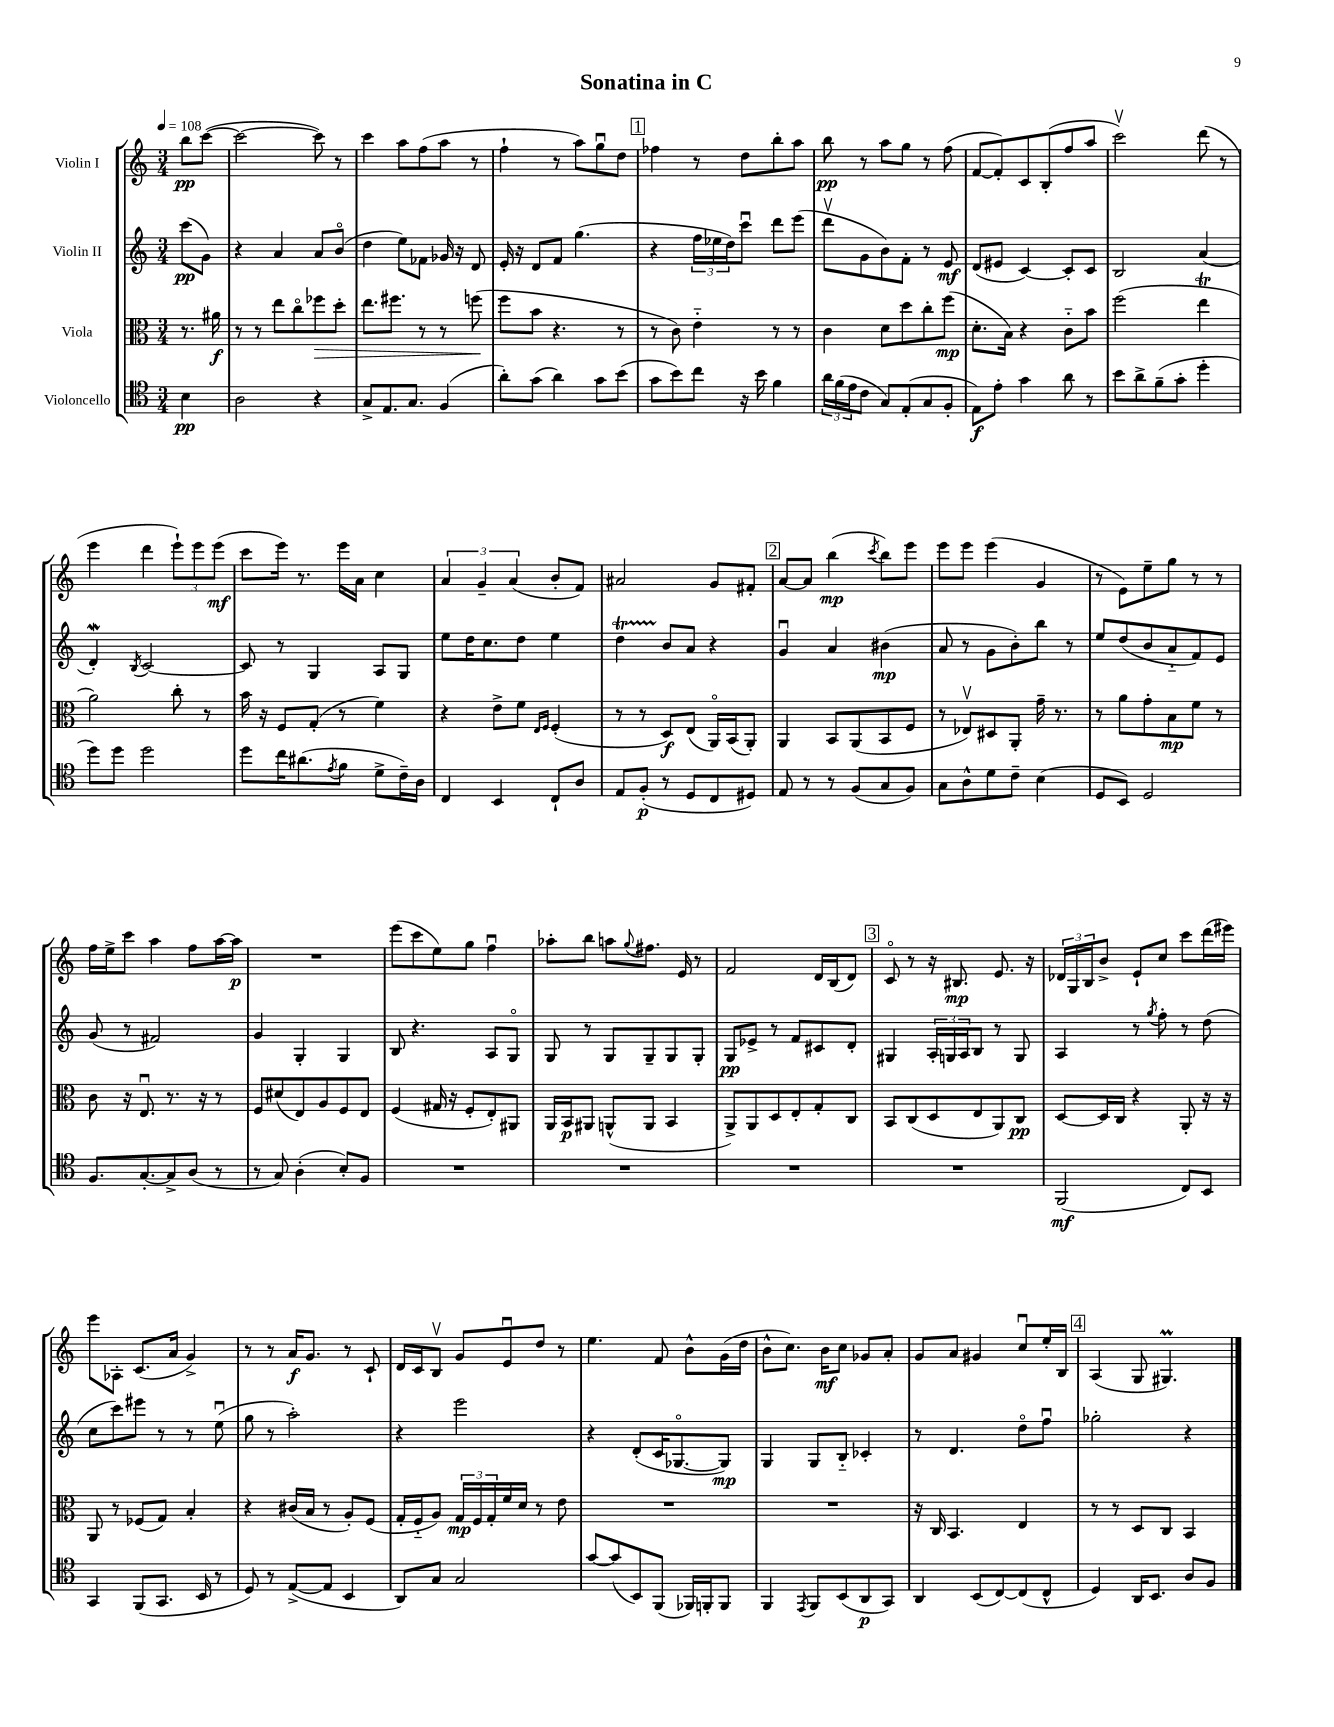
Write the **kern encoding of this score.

**kern	**kern	**kern	**kern
*staff4	*staff3	*staff2	*staff1
*clefC4	*clefC3	*clefG2	*clefG2
*k[]	*k[]	*k[]	*k[]
*M3/4	*M3/4	*M3/4	*M3/4
*MM108	*MM108	*MM108	*MM108
4B	8.r	(8ccc	8bb
.	.	8g)	([8ccc
.	16a#	.	.
=	=	=	=
2A	8r	4r	2ccc_
.	8r	.	.
.	8ee	4a	.
.	8cco	.	.
4r	8ff-	8a	8ccc])
.	8dd'	(8bo	8r
=	=	=	=
8G^	8.ee	4dd	4ccc
8.E	.	.	.
.	8.ff#	.	.
.	.	8ee)	8aa
8.G	.	.	.
.	8r	8f-	(8ff
(4F	8r	16g-	8aa
.	.	16r	.
.	(8ff	8d	8r
=	=	=	=
8a')	8ff	16e'	4ff`
.	.	16r	.
(8g	8b	8d	.
4a)	4.r	8f	8r
.	.	(4.gg	8aa)
8g	.	.	8ggu
(8b	8r	.	8dd
=	=	=	=
8g	8r	4r	4ff-
8b)	8c)	.	.
8cc	4e'~	24ff	8r
.	.	24ee-	.
.	.	24dd)	.
16r	.	8cccu	8dd
16b	.	.	.
4f	8r	8ddd	8bb'
.	8r	(8eee	8aa
=	=	=	=
24a	4c	8dddv	8bb
(24f	.	.	.
24e	.	.	.
8c	.	8g	8r
8G)	8d	8b)	8aa
(8E'	8dd	8f'	8gg
8G	8cc'	8r	8r
8F'	(8ff	8e	(8ff
=	=	=	=
8E)	8.d'	(8d	[8f
8e'	.	8e#	8f'])
.	16B)	.	.
4g	4r	[4c)	8c
.	.	.	(8B'
8a	8c'~	8c']	8ff
8r	8b	8c	8aa
=	=	=	=
8b	(2ff	2B	2cccv)
8a^	.	.	.
(8f~	.	.	.
8g'	.	.	.
4dd'	4ee	(4a	(8ddd
.	.	.	8r
=	=	=	=
8dd)	2a)	4d')	4eee
8dd	.	.	.
.	.	8qB	.
2dd	.	[2c	4ddd
.	8cc'	.	12eee`)
.	.	.	12eee
.	8r	.	.
.	.	.	(12eee
=	=	=	=
8dd	16b	8c]	8ccc
.	16r	.	.
16cc	8F	8r	16eee)
(8.a#	.	.	8.r
.	(8G'	4G	.
8qe	.	.	.
8f	8r	.	16eee
.	.	.	16a
8d^	4f)	8A	4cc
16c~)	.	8G	.
16A	.	.	.
=	=	=	=
4C	4r	8ee	6a
.	.	16dd	.
.	.	.	6g~
.	.	8.cc	.
4BB	8e^	.	.
.	.	.	(6a
.	8f	8dd	.
.	16qqE	.	.
.	16qqF	.	.
8C`	(4F'	4ee	8b'
8A	.	.	8f)
=	=	=	=
8E	8r	4dd	2a#
(8F'	8r	.	.
8r	8D)	8b	.
8D	(8E	8a	.
8C	16AAo)	4r	8g
.	(16BB	.	.
8D#)	8AA')	.	8f#'
=	=	=	=
8E	4AA	4gu	[8a
8r	.	.	8a]
8r	8BB	4a	(4bb
(8F	(8AA	.	.
.	.	.	8qccc
8G	8BB	(4b#	8bb)
8F)	8F	.	8eee
=	=	=	=
8G	8r	8a	8eee
8A^^	8E-v)	8r	8eee
8d	8D#	8g	(4eee
8c~	8AA'	8b')	.
(4B	16g~	8bb	4g
.	8.r	.	.
.	.	8r	.
=	=	=	=
8D	8r	8ee	8r
8BB)	8a	(8dd	8e)
2D	8g'	8b	8ee~
.	8B	8a'~	8gg
.	8f	8f)	8r
.	8r	8e	8r
=	=	=	=
8.F	8c	(8g	16ff
.	.	.	16ee^
.	16r	8r	8ccc
[8.G'	8.Eu	.	.
.	.	2f#)	4aa
8G^]	8.r	.	.
(8A	.	.	8ff
.	16r	.	.
8r	8r	.	[16aa
.	.	.	16aa]
=	=	=	=
8r	8F	4g	2.r
8G)	(8d#	.	.
(4A'	8E)	4G'	.
.	8A	.	.
8B')	8F	4G	.
8F	8E	.	.
=	=	=	=
2.r	(4F	8B	(8eee
.	.	4.r	8ccc
.	16G#	.	8ee)
.	16r	.	.
.	8F'	.	8gg
.	8E')	8A	4ffu
.	8AA#	8Go	.
=	=	=	=
2.r	16AA	8G	8aa-'
.	16BB	.	.
.	8AA#	8r	8bb
.	(8AA^^	8G	8aa
.	.	.	8qqgg
.	8AA	8G~	8.ff#
.	4BB	8G	.
.	.	.	16e
.	.	8G'	8r
=	=	=	=
2.r	8AA^)	8G	2f
.	8AA	8e-^	.
.	8D	8r	.
.	8E'	8f	.
.	8G'	8c#	16d
.	.	.	(16B
.	8C	8d'	8d)
=	=	=	=
2.r	8BB	4G#	8co
.	(8C	.	8r
.	8D	24A'	16r
.	.	24G	.
.	.	.	8.B#
.	.	24A	.
.	8E	8B	.
.	8AA)	8r	8.e
.	8C	8G	.
.	.	.	16r
=	=	=	=
(2FF	[8D	4A	24d-
.	.	.	24G
.	.	.	24B
.	16D]	.	8b^
.	16C	.	.
.	4r	8r	8e`
.	.	8qgg	.
.	.	8ff'	8cc
8C)	8AA'	8r	8ccc
8BB	16r	(8dd	(16ddd
.	16r	.	16eee#)
=	=	=	=
4GG	8AA	8cc	8eee
.	8r	8ccc)	8A-'
(8FF	(8F-	8eee#	(8.c
8.GG	8G)	8r	.
.	.	.	16a
.	4B'	8r	4g^)
16BB	.	.	.
8r	.	(8eeu	.
=	=	=	=
8D)	4r	8gg	8r
8r	.	8r	8r
([8E^	(16c#	2aa')	16a
.	16B	.	8.g
8E]	8r	.	.
4BB	8A')	.	8r
.	(8F	.	8c`
=	=	=	=
8AA)	16G'	4r	16d
.	16F'~	.	16c
8G	8A)	.	8Bv
2G	24G	2eee	8g
.	24F	.	.
.	24G'	.	.
.	16f	.	8eu
.	16d	.	.
.	8r	.	8dd
.	8e	.	8r
=	=	=	=
[8g	2.r	4r	4.ee
(8g]	.	.	.
8BB)	.	(8d'	.
(8FF	.	16c	8f
.	.	[8.G-o	.
16FF-)	.	.	8b^^
16FF'	.	.	.
8FF	.	8G-])	(16g
.	.	.	16dd
=	=	=	=
4FF	2.r	4G	8b^^
.	.	.	8.cc)
8qEE	.	.	.
8FF	.	8G	.
.	.	.	16b
(8BB	.	8B'~	8cc
8AA	.	4c-'	8g-
8GG)	.	.	8a'
=	=	=	=
4AA	16r	8r	8g
.	16C	.	.
.	4.BB	4.d	8a
(8BB	.	.	4g#
[8C)	.	.	.
(8C]	4E	8ddo	8ccu
8C^^	.	8ffu	16ee'
.	.	.	16B
=	=	=	=
4D)	8r	2gg-'	(4A
.	8r	.	.
16AA	8D	.	8G
8.BB	.	.	.
.	8C	.	4.G#)
8A	4BB	4r	.
8F	.	.	.
==	==	==	==
*-	*-	*-	*-
